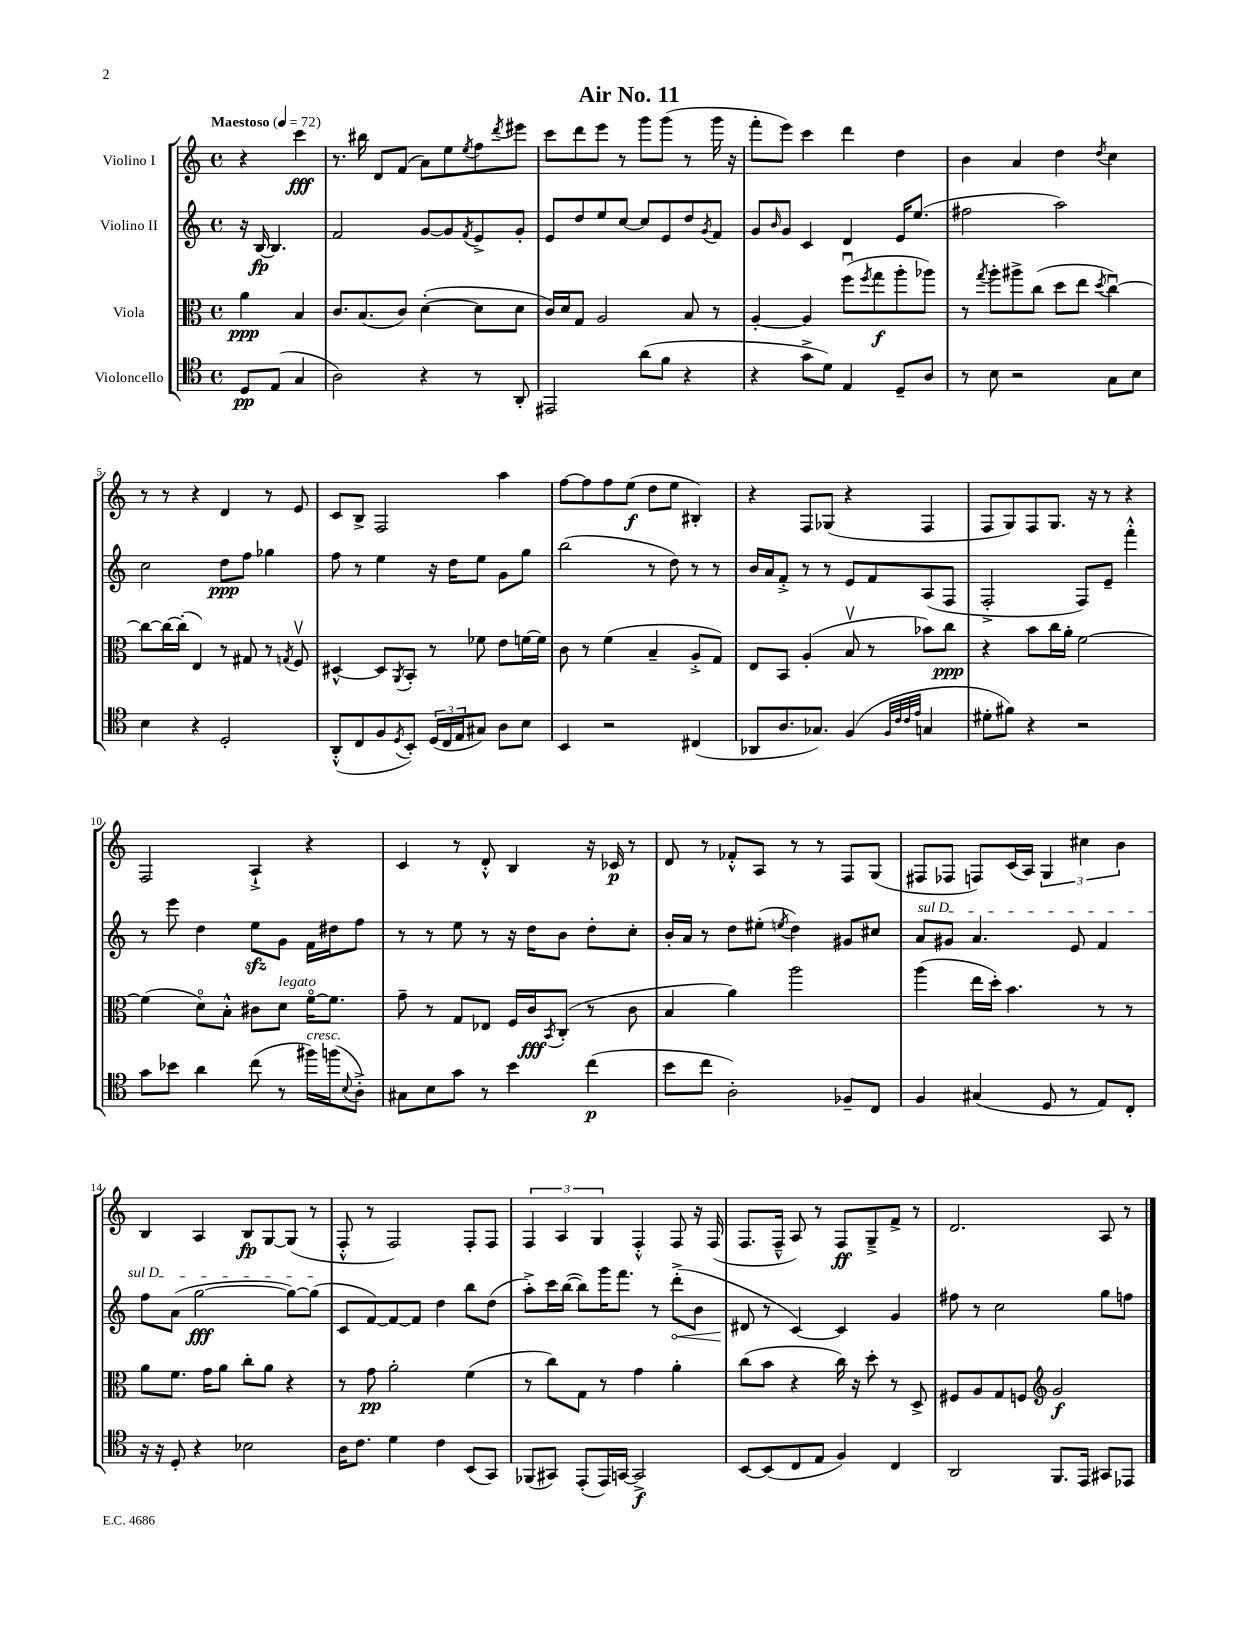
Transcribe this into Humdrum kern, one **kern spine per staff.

**kern	**dynam	**kern	**dynam	**kern	**dynam	**kern	**dynam
*part4	*part4	*part3	*part3	*part2	*part2	*part1	*part1
*staff4	*staff4	*staff3	*staff3	*staff2	*staff2	*staff1	*staff1
*I"Violoncello	*	*I"Viola	*	*I"Violino II	*	*I"Violino I	*
*clefC4	*	*clefC3	*	*clefG2	*	*clefG2	*
*k[]	*	*k[]	*	*k[]	*	*k[]	*
*M4/4	*	*M4/4	*	*M4/4	*	*M4/4	*
*met(c)	*	*met(c)	*	*met(c)	*	*met(c)	*
*MM72	*	*MM72	*	*MM72	*	*MM72	*
=	=	=	=	=	=	=	=
!	!	!	!	!	!	!LO:TX:a:B:t=Maestoso	!
8D/L	pp	4a\	ppp	16r	.	4r	.
.	.	.	.	[16B/	fp	.	.
(8E/J	.	.	.	4.B/]	.	.	.
4G/	.	4B/	.	.	.	4ccc\	fff
=1	=1	=1	=1	=1	=1	=1	=1
2A\)	.	8.c/L	.	2f/	.	8.r	.
.	.	(8.B/	.	.	.	16bb#X\	.
.	.	.	.	.	.	8d/L	.
.	.	8c/J)	.	.	.	(8f/J	.
4r	.	([4d'\	.	[8g/L	.	8a\L)	.
.	.	.	.	8g/]	.	8ee\	.
.	.	.	.	8qf/	.	8qee/	.
8r	.	8d\L]	.	8e^/	.	8ff\	.
.	.	.	.	.	.	8qddd/	.
8AA'/	.	8d\J	.	8g'/J	.	8eee#X\J	.
=2	=2	=2	=2	=2	=2	=2	=2
2EE#X/	.	16c/LL)	.	8e/L	.	8ccc\L	.
.	.	16d/J	.	.	.	.	.
.	.	8G/J	.	8dd/	.	8ddd\	.
.	.	2A/	.	8ee/	.	8eee\J	.
.	.	.	.	[8cc/J	.	8r	.
(8a\L	.	.	.	8cc/L]	.	8ggg\L	.
8f\J	.	.	.	8e/	.	(8ggg\J	.
4r	.	8B/	.	8dd/	.	8r	.
.	.	.	.	8qg/	.	.	.
.	.	8r	.	8f/J	.	16ggg\	.
.	.	.	.	.	.	16r	.
=3	=3	=3	=3	=3	=3	=3	=3
4r	.	[4A'/	.	8g/L	.	8fff'\L	.
.	.	.	.	16qqb/	.	.	.
.	.	.	.	8g/J	.	8eee\J)	.
8g^\L	.	4A/]	.	4c/	.	4ccc\	.
8d\J)	.	.	.	.	.	.	.
4E/	.	(8ffu\L	.	4d/	.	4ddd\	.
.	.	8qff/	.	.	.	.	.
.	.	8gg\	f	.	.	.	.
8D~/L	.	8aa'\	.	16e/KL	.	4dd\	.
.	.	.	.	(8.ee/J	.	.	.
8A/J	.	8aa-X\J)	.	.	.	.	.
=4	=4	=4	=4	=4	=4	=4	=4
8r	.	8r	.	2ff#X\	.	4b\	.
.	.	8qgg/	.	.	.	.	.
8B\	.	8aa'\L	.	.	.	.	.
2r	.	8aa#X^\	.	.	.	4a/	.
.	.	(8cc\J	.	.	.	.	.
.	.	8dd\L	.	2aa\)	.	4dd\	.
.	.	8ee\J	.	.	.	.	.
.	.	8qdd/	.	.	.	8qdd/	.
8G\L	.	[4ccu\)	.	.	.	4cc\	.
8B\J	.	.	.	.	.	.	.
!!LO:LB:g=z
=5	=5	=5	=5	=5	=5	=5	=5
4B\	.	8cc\L_	.	2cc\	.	8r	.
.	.	16cc\L_	.	.	.	8r	.
.	.	(16cc'\JJ]	.	.	.	.	.
4r	.	4E/)	.	.	.	4r	.
2D'/	.	8r	.	8dd\L	ppp	4d/	.
.	.	8G#X/	.	8ff\J	.	.	.
.	.	8r	.	4gg-X\	.	8r	.
.	.	8qGn/	.	.	.	.	.
.	.	8Fv/	.	.	.	8e/	.
=6	=6	=6	=6	=6	=6	=6	=6
(8AA'^^/L	.	[4D#X^^/	.	8ff\	.	8c/L	.
8C/	.	.	.	8r	.	8B^/J	.
8F/	.	8D#/L]	.	4ee\	.	2F/	.
8qD/	.	8qAA/	.	.	.	.	.
8BB'/J)	.	8BB'/J	.	.	.	.	.
(24D/LL	.	8r	.	16r	.	.	.
24C/	.	.	.	.	.	.	.
.	.	.	.	16dd\KL	.	.	.
24E/J	.	.	.	.	.	.	.
8G#X/J)	.	8f-X\	.	8ee\J	.	.	.
8A\L	.	8e\L	.	8g\L	.	4aa\	.
8B\J	.	[16fn\L	.	8gg\J	.	.	.
.	.	16f\JJ]	.	.	.	.	.
=7	=7	=7	=7	=7	=7	=7	=7
4BB/	.	8c\	.	(2bb\	.	[8ff\L	.
.	.	8r	.	.	.	8ff\]	.
2r	.	(4f\	.	.	.	8ff\	.
.	.	.	.	.	.	(8ee\J	f
.	.	4B~/	.	8r	.	8dd\L	.
.	.	.	.	8dd\)	.	8ee\J	.
(4C#X/	.	8A'^/L	.	8r	.	4B#X'/)	.
.	.	8G/J)	.	8r	.	.	.
=8	=8	=8	=8	=8	=8	=8	=8
8AA-X/L	.	8E/L	.	16b/LL	.	4r	.
.	.	.	.	16a/J	.	.	.
8.A/	.	8BB/J	.	8f'^/J	.	.	.
.	.	(4A'/	.	8r	.	8F/L	.
8.G-X/J)	.	.	.	.	.	.	.
.	.	.	.	8r	.	(8G-X/J	.
(4F/	.	8Bv/	.	8e/L	.	4r	.
.	.	8r	.	8f/	.	.	.
32qqF/LLL	.	.	.	.	.	.	.
32qqc/	.	.	.	.	.	.	.
32qqc/	.	.	.	.	.	.	.
32qqe/JJJ	.	.	.	.	.	.	.
4Gn/	.	8b-X\L)	.	(8A/	.	4F/	.
.	.	8cc\J	ppp	8F/J	.	.	.
=9	=9	=9	=9	=9	=9	=9	=9
8d#X'\L	.	4r	.	2F'^/	.	8F/L	.
8f#X\J)	.	.	.	.	.	8G/)	.
4r	.	8b\L	.	.	.	8F/	.
.	.	16cc\L	.	.	.	8.G/J	.
.	.	16a'\JJ	.	.	.	.	.
2r	.	[2f\	.	8F/L)	.	.	.
.	.	.	.	.	.	16r	.
.	.	.	.	8e~/J	.	8r	.
.	.	.	.	4fff'^^\	.	4r	.
!!LO:LB:g=z
=10	=10	=10	=10	=10	=10	=10	=10
8g\L	.	(4f\]	.	8r	.	2F/	.
8b-X\J	.	.	.	8eee\	.	.	.
4a\	.	8d\L)	.	4dd\	.	.	.
.	.	8B'^^\J	.	.	.	.	.
(8cc\	.	8c#X\L	.	8eezz\L	.	4A`^/	.
!	!	!LO:TX:a:i:t=legato	!	!	!	!	!
8r	.	8d\J	.	8g\J	.	.	.
!LO:TX:a:i:t=cresc.	!	!	!	!	!	!	!
16ff#X\LL)	.	[16f\KL	.	16f\LL	.	4r	.
(16ffn\J	.	8.f\J]	.	16dd#X\J	.	.	.
8qqB/	.	.	.	.	.	.	.
8A'^\J)	.	.	.	8ff\J	.	.	.
=11	=11	=11	=11	=11	=11	=11	=11
8G#X\L	.	8g~\	.	8r	.	4c/	.
8B\	.	8r	.	8r	.	.	.
8g\J	.	8G/L	.	8ee\	.	8r	.
8r	.	8E-X/J	.	8r	.	8d'^^/	.
4b\	.	16F/LL	.	16r	.	4B/	.
.	.	16c/J	fff	16dd\KL	.	.	.
.	.	8qBB/	.	.	.	.	.
.	.	(8C'/J	.	8b\J	.	.	.
(4cc\	p	8r	.	8dd'\L	.	16r	.
.	.	.	.	.	.	16c-X/	p
.	.	8c\	.	8cc'\J	.	8r	.
=12	=12	=12	=12	=12	=12	=12	=12
8b\L	.	4B/	.	16b'/LL	.	8d/	.
.	.	.	.	16a/JJ	.	.	.
8cc\J	.	.	.	8r	.	8r	.
2A'\)	.	4a\)	.	8dd\L	.	8f-X'^^/L	.
.	.	.	.	(8ee#X'\J	.	8A/J	.
.	.	.	.	8qeen/	.	.	.
.	.	2aa\	.	4dd\)	.	8r	.
.	.	.	.	.	.	8r	.
8F-X~/L	.	.	.	8g#X/L	.	8F/L	.
8C/J	.	.	.	8cc#X/J	.	(8G/J	.
=13	=13	=13	=13	=13	=13	=13	=13
!	!	!	!	!LO:TX:a:i:t=sul D	!	!	!
4F/	.	(4aa\	.	8a/L	.	8F#X/L	.
.	.	.	.	8g#X/J	.	8F-X/J	.
(4G#X/	.	16ee\LL	.	4.a/	.	8Fn/L)	.
.	.	16dd'\JJ)	.	.	.	.	.
.	.	4.b\	.	.	.	(16c/L	.
.	.	.	.	.	.	16A/JJ)	.
8D/	.	.	.	.	.	6G/	.
8r	.	.	.	8e/	.	.	.
.	.	.	.	.	.	6cc#X\	.
8E/L)	.	8r	.	4f/	.	.	.
.	.	.	.	.	.	6b\	.
8C'/J	.	8r	.	.	.	.	.
!!LO:LB:g=z
=14	=14	=14	=14	=14	=14	=14	=14
16r	.	8a\L	.	8ff\L	.	4B/	.
16r	.	.	.	.	.	.	.
8D'/	.	8.f\J	.	(8a\J	.	.	.
4r	.	.	.	[2gg\	fff	4A/	.
.	.	16g\KL	.	.	.	.	.
.	.	8a\J	.	.	.	.	.
2B-X\	.	8cc'\L	.	.	.	8B/L	fp
.	.	8a\J	.	.	.	[8G/	.
.	.	4r	.	8gg\L_)	.	(8G/J]	.
.	.	.	.	(8gg\J]	.	8r	.
=15	=15	=15	=15	=15	=15	=15	=15
16A\KL	.	8r	.	8c/L	.	8F'^^/	.
8.c\J	.	.	.	.	.	.	.
.	.	8g\	pp	[8f/)	.	8r	.
4d\	.	2a'\	.	8f/_	.	2F/)	.
.	.	.	.	8f/J]	.	.	.
4c\	.	.	.	4dd\	.	.	.
(8BB/L	.	(4f\	.	8bb\L	.	8F'/L	.
8GG/J)	.	.	.	(8dd\J	.	8F/J	.
=16	=16	=16	=16	=16	=16	=16	=16
(8FF-X/L	.	8r	.	8aa'^\L)	.	6F/	.
8GG#X/J)	.	8cc\L)	.	16ccc\L	.	.	.
.	.	.	.	.	.	6A/	.
.	.	.	.	([16bb\JJ	.	.	.
(8EE'/L	.	8G\J	.	8bb\L])	.	.	.
.	.	.	.	.	.	6G/	.
16EE/L)	.	8r	.	16ggg\K	.	.	.
[16GGn/JJ	.	.	.	8.fff\J	.	.	.
2GG^/]	f	4g\	.	.	.	4F'^^/	.
.	.	.	.	8r	.	.	.
!	!	!	!	!	!LO:HP:b	!	!
.	.	4a'\	.	(8ddd'^\L	<	8F/	.
.	.	.	.	8b\J	.	16r	.
.	.	.	.	.	.	(16F/	.
=17	=17	=17	=17	=17	=17	=17	=17
[8BB/L	.	(8cc\L	.	8d#X/	.	8.F/L	.
(8BB/]	.	8b\J	.	8r	[	.	.
.	.	.	.	.	.	16F~^^/Jk	.
8C/	.	4r	.	[4c/)	.	8A/)	.
8E/J	.	.	.	.	.	8r	.
4F/)	.	16cc\)	.	4c/]	.	8F/L	ff
.	.	16r	.	.	.	.	.
.	.	8dd'\	.	.	.	8G~^/	.
4C/	.	8r	.	4g/	.	8f^/J	.
.	.	8D^/	.	.	.	8r	.
=18	=18	=18	=18	=18	=18	=18	=18
2AA/	.	8F#X/L	.	8ff#X\	.	2.d/	.
.	.	8A/	.	8r	.	.	.
.	.	8G/	.	2cc\	.	.	.
.	.	8Fn/J	.	.	.	.	.
*	*	*clefG2	*	*	*	*	*
8.FF/L	.	2g/	f	.	.	.	.
16EE/Jk	.	.	.	.	.	.	.
8GG#X/L	.	.	.	8gg\L	.	8A/	.
8EE-X/J	.	.	.	8ffn\J	.	8r	.
==	==	==	==	==	==	==	==
*-	*-	*-	*-	*-	*-	*-	*-
